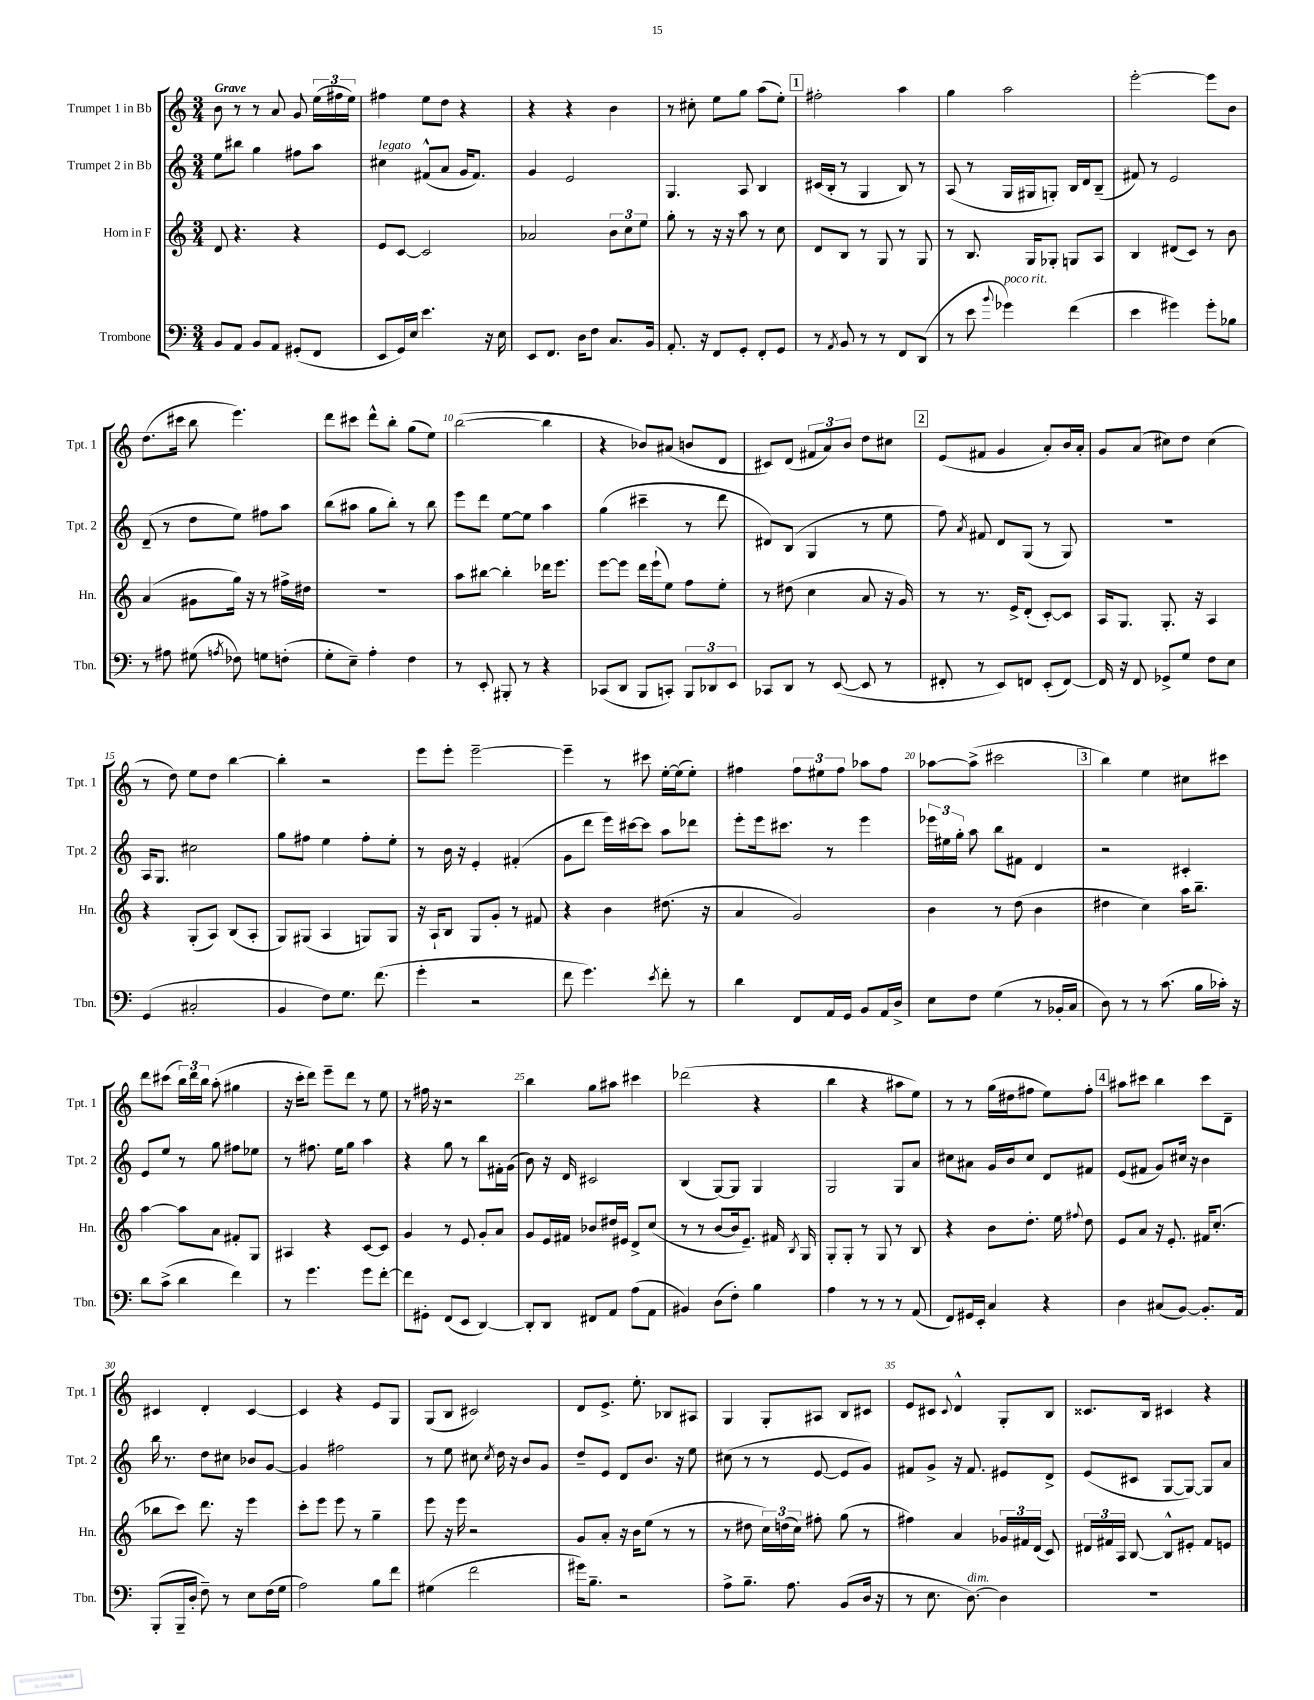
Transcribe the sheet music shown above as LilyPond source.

<<
\new StaffGroup <<
\new Staff = "s0" \with { instrumentName = "Trumpet 1 in Bb" shortInstrumentName = "Tpt. 1" } {
    \clef treble \key c \major \numericTimeSignature \time 3/4 \tempo "Grave"
    \autoBeamOff b'8 r8 r8 a'8 g'8 \tuplet 3/2 { e''16[( fis''16 e''16]) } |
    fis''4 e''8[ d''8] r4 |
    r4 r4 b'4 |
    r8 cis''8-. e''8[ g''8] a''8[( e''8]-.) |
    \mark \markup { \box "1" } fis''2-. a''4 |
    g''4 a''2 |
    e'''2~-. e'''8[ b'8] |
    d''8.[( cis'''16] b''8 e'''4.) |
    d'''8[ cis'''8] d'''8[-^ b''8]-. g''8[( e''8]) |
    b''2~( b''4 |
    r4 bes'8[) ais'8]( b'8[ d'8] |
    cis'8[) d'8]( \tuplet 3/2 { fis'8[ a'8) b'8] } d''8[ cis''8] |
    \mark \markup { \box "2" } e'8[( fis'8] g'4 a'8[-.) b'16 a'16]-. |
    g'8[ a'8]( cis''8[) d''8] cis''4( |
    r8 d''8) e''8[ d''8] b''4~ |
    b''4-. r2 |
    e'''8[ e'''8]-. e'''2~-- |
    e'''4-- r8 cis'''8 e''16[~-. e''16( e''8]-.) |
    fis''4 \tuplet 3/2 { fis''8[ eis''8 fis''8] } aes''8[ fis''8] |
    aes''8[~ aes''8]->( cis'''2 |
    \mark \markup { \box "3" } b''4) e''4 cis''8[ cis'''8] |
    d'''8[ cis'''8]( \tuplet 3/2 { b''16[) d'''16 b''16] } a''8-.( gis''4 |
    r16 c'''16[-. d'''8]) e'''8[-- d'''8] r8 e''8 |
    r8 fis''16 r16 r2 |
    b''4 g''8[ ais''8] cis'''4 |
    des'''2( r4 |
    b''4 r4 ais''8[ e''8]) |
    r8 r8 g''16[( dis''16 fis''8] e''8[) fis''8]-. |
    \mark \markup { \box "4" } ais''8[ cis'''8] b''4 cis'''8[ d'8]-- |
    cis'4 d'4-. cis'4~ |
    cis'4 r4 e'8[ g8] |
    g8[( b8] cis'2) |
    d'8[ e'8.]-> e''8.-. bes8[ ais8] |
    g4 g8[-. ais8] b8[ cis'8] |
    e'8[ cis'8] \appoggiatura { cis'8 } d'4-^ g8[-. b8] |
    cisis'8.[ b16] cis'4 r4 \bar "|." |
}
\new Staff = "s1" \with { instrumentName = "Trumpet 2 in Bb" shortInstrumentName = "Tpt. 2" } {
    \clef treble \key c \major \numericTimeSignature \time 3/4
    \autoBeamOff e''8[ bis''8] g''4 fis''8[ a''8] |
    cis''4^\markup { \italic "legato" } fis'8[-^( a'8] g'16[ fis'8.]) |
    g'4 e'2 |
    g4. a8 b4 |
    \mark \markup { \box "1" } cis'16[( b16]-. r8 g4 b8) r8 |
    a8( r8 g16[ gis16 g8]-.) b16[ d'16 b8]--( |
    fis'8) r8 e'2 |
    d'8--( r8 d''8[ e''8]) fis''8[ a''8] |
    b''8[( ais''8] g''8[ b''8]-.) r8 b''8 |
    e'''8[ d'''8] e''8[~ e''8] a''4 |
    g''4( cis'''4-- r8 d'''8 |
    dis'8[) b8]( g4 r8 e''8 |
    \mark \markup { \box "2" } f''8) \acciaccatura { a'8 } fis'8 d'8[ g8]( r8 g8) |
    R2. |
    a16[ g8.] cis''2 |
    g''8[ fis''8] e''4 fis''8[-. e''8]-. |
    r8 b'16 r16 e'4-. fis'4-.( |
    g'8[ d'''8] e'''16[) cis'''16~ cis'''8] a''8[ des'''8] |
    e'''8[-. e'''16 cis'''8.] r8 e'''4 |
    \tuplet 3/2 { ees'''16[ eis''16 g''16]-. } a''8 b''8[ fis'8] d'4 |
    \mark \markup { \box "3" } r2 cis'4-. |
    e'8[ e''8] r8 g''8 fis''8[ ees''8] |
    r8 fis''8. e''16[ g''8] a''4 |
    r4 g''8 r8 b''8[ fis'16-. g'16]( |
    b'8) r16 d'16 cis'2 |
    b4( g8[~) g8] g4 |
    g2 g8[ a'8] |
    cis''8[ ais'8] g'16[ b'16 cis''8] d'8[ fis'8] |
    \mark \markup { \box "4" } e'8[( fis'8] g'8[) cis''16] r16 b'4 |
    b''16 r8. d''8[ cis''8] bes'8[ g'8]~ |
    g'4 fis''2 |
    r8 e''8 cis''8 \acciaccatura { cis''8 } d''16 r16 b'8[ g'8] |
    d''8[-- e'8] d'8[ b'8.] r16 e''8 |
    cis''8( r8 r8 e'8~ e'8[ g'8]) |
    fis'8[ g'8]-> r16 fis'8. eis'8[ d'8]-> |
    e'8[( cis'8] g8[~ g8]~) g8[ a'8] \bar "|." |
}
\new Staff = "s2" \with { instrumentName = "Horn in F" shortInstrumentName = "Hn." } {
    \clef treble \key c \major \numericTimeSignature \time 3/4
    \autoBeamOff d'8 r4. r4 |
    e'8[ c'8]~ c'2 |
    aes'2 \tuplet 3/2 { b'8[ c''8 e''8] } |
    g''8-. r8 r16 r16 a''8 r8 c''8 |
    \mark \markup { \box "1" } d'8[ b8] r8 g8 r8 g8 |
    r8 b8. g16[ ges8]-. g8[ a8] |
    b4 dis'8[( c'8]) r8 b'8 |
    a'4( gis'8[ g''16]) r16 r8 fis''16[-> dis''16] |
    R2. |
    a''8[ bis''8]~ bis''4-. des'''16[ e'''8.] |
    e'''8[~ e'''8] d'''16[ e'''16-!( e''8]) f''8[ e''8]-. |
    r8 dis''8( c''4 a'8 r16 g'16) |
    \mark \markup { \box "2" } r8 r8. e'16[-> d'8]-.( c'8[~-.) c'8] |
    a16[ g8.] g8.-. r16 a4 |
    r4 g8[-.( a8]) b8[( a8]-. |
    g8[) gis8]( a4 g8[) g8] |
    r16 a16[-! b8] g8[ g'8]-. r8 fis'8 |
    r4 b'4 dis''8.( r16 |
    a'4 g'2) |
    b'4 r8 d''8( b'4 |
    \mark \markup { \box "3" } dis''4 c''4) a''16[ b''8.]-- |
    a''4~ a''8[ a'8] fis'8[-. g8] |
    ais4 r4 c'8[~ c'8] |
    g'4 r8 e'8 g'8[-. a'8] |
    g'8[ e'16 fis'16] bes'8[ dis''16 eis'16] d'8[-> c''8]( |
    r8 r8 b'8[~ b'16 e'8.]--) fis'16 \acciaccatura { b8 } g16 |
    g8[-. g8]-. r8 g8 r8 b8 |
    r4 b'8[ d''8.]-. e''16 \appoggiatura { fis''8 } d''8 |
    \mark \markup { \box "4" } e'8[ a'8] r16 e'8.-. fis'16[ c''8.]-.( |
    bes''8[ c'''8]) d'''8. r16 e'''4 |
    c'''8[-. e'''8] e'''8 r8 g''4-- |
    e'''8 r16 e'''16 r2 |
    g'8[ a'8]-. r16 b'16[ e''8]( r8 r8 |
    r8 dis''8 \tuplet 3/2 { c''16[) d''16( c''16]) } fis''8-. g''8( r8 |
    fis''4) a'4 \tuplet 3/2 { ges'16[ fis'16 d'16]( } c'8) |
    \tuplet 3/2 { dis'16[ fis'16 a16] } b8~ b8[-^ eis'8]-. fis'8[ e'8] \bar "|." |
}
\new Staff = "s3" \with { instrumentName = "Trombone" shortInstrumentName = "Tbn." } {
    \clef bass \key c \major \numericTimeSignature \time 3/4
    \autoBeamOff b,8[ a,8] b,8[ a,8] gis,8[-.( f,8] |
    e,8[ g,16) e16] e'4. r16 e16 |
    e,8[ f,8.] d16[ f8] c8.[ b,16] |
    a,8.-. r16 f,8[ g,8]-. f,8[-. g,8] |
    \mark \markup { \box "1" } r8 \acciaccatura { a,8 } b,8 r8 r8 f,8[ d,8]( |
    r8 e'8 \appoggiatura { b'8 } ges'4^\markup { \italic "poco rit." }) f'4( |
    e'4 gis'4) gis'8[-. bes8] |
    r8 ais8 gis8( \acciaccatura { a8 } fes8) g8[ f8]-.( |
    g8[-. e8]--) a4-. f4 |
    r8 e,8-. bis,,8-. r8 r4 |
    ces,8[( d,8] b,,8[ c,8]-.) \tuplet 3/2 { b,,8[ des,8 e,8] } |
    ces,8[ d,8] r8 e,8~( e,8 r8 |
    \mark \markup { \box "2" } fis,8-. r8 e,8[) f,8] e,8[-.( f,8]~) |
    f,16 r16 f,8 ges,8[-> g8] f8[ e8] |
    g,4( cis2-. |
    b,4 f8[) g8.] f'8.( |
    g'4-. r2 |
    f'8 g'4.) \acciaccatura { e'8 } f'8-. r8 |
    d'4 f,8[ a,16 g,16] b,8[ a,16 d16]-> |
    e8[ f8] g4( r8 bes,16[-. c16] |
    \mark \markup { \box "3" } d8) r8 r8 c'8.( b16[ ces'16]-.) r16 |
    d'8[ c'8]->( d'4 f'4) |
    r8 g'4. g'8[ f'8]~-. |
    f'8[ gis,8]-. f,8[( e,8] d,4~) |
    d,8[-. d,8] fis,8[ a,8] a8[( a,8] |
    bis,4) d8[( f8]-.) b4 |
    a4 r8 r8 r8 a,8( |
    f,8[) gis,16 e,16]-. c4 r4 |
    \mark \markup { \box "4" } d4 cis8[( b,8]~) b,8.[-. a,16] |
    b,,8[-.( b,,16-- d16]-. f8--) r8 e8[ f16( g16] |
    a2) b8[ f'8] |
    gis4( f'2 |
    gis'16[) b8.]-- r2 |
    a8[-> b8.]-- a8. b,8[( d16] r16 |
    r8 e8. d8.~^\markup { \italic "dim." }) d4 |
    R2. \bar "|." |
}
>>
>>
\layout { \context { \Score \override BarNumber.break-visibility = ##(#f #t #t) barNumberVisibility = #(every-nth-bar-number-visible 5) } }
